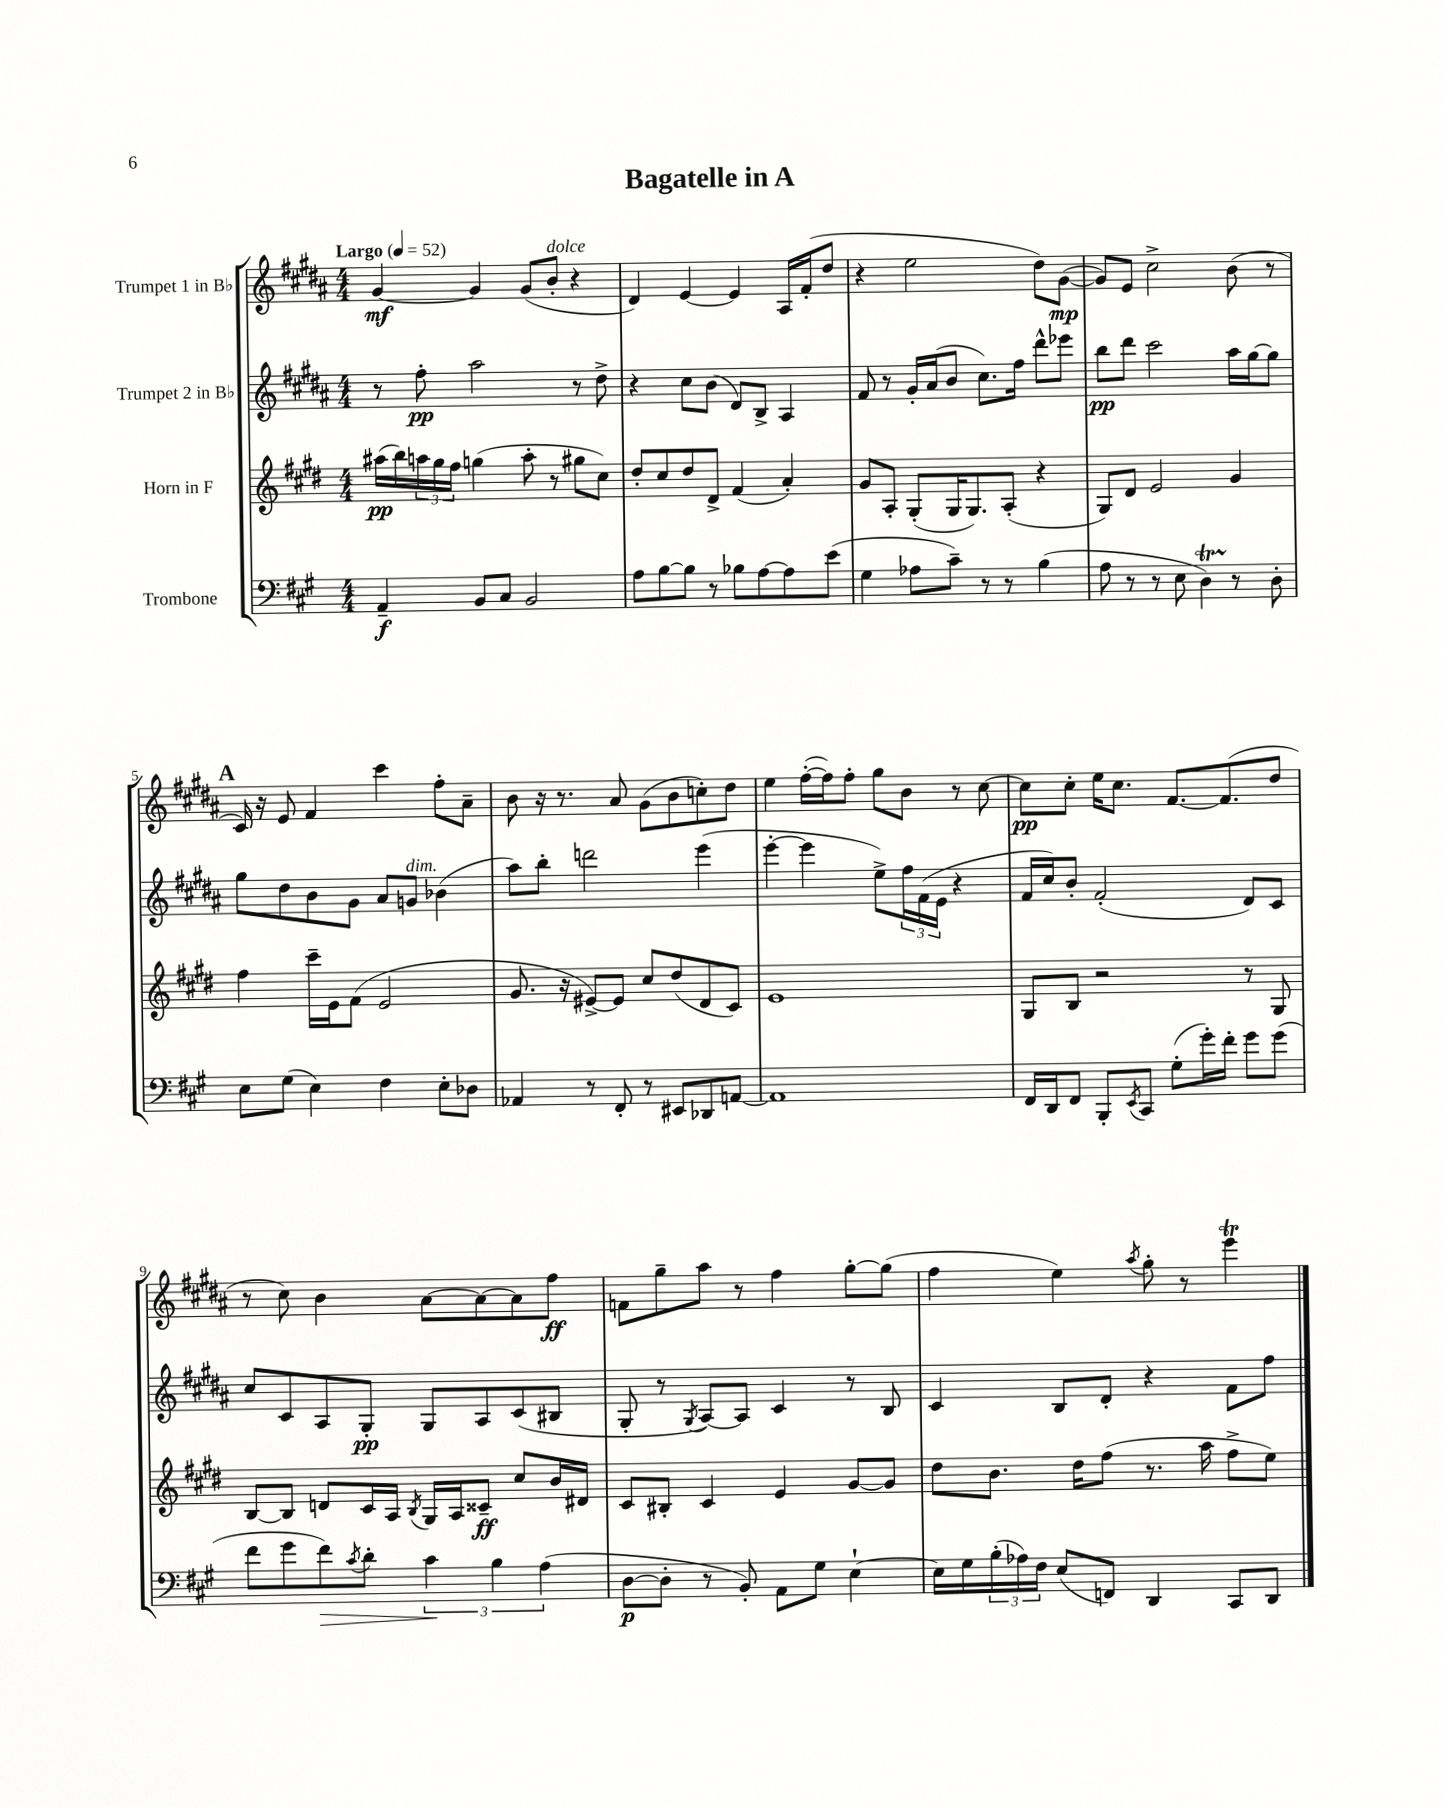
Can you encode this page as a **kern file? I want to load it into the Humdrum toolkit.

**kern	**kern	**kern	**kern
*staff4	*staff3	*staff2	*staff1
*clefF4	*clefG2	*clefG2	*clefG2
*k[f#c#g#]	*k[f#c#g#d#]	*k[f#c#g#d#a#]	*k[f#c#g#d#a#]
*M4/4	*M4/4	*M4/4	*M4/4
*MM52	*MM52	*MM52	*MM52
4AA~	(16aa#	8r	[4g#
.	16bb)	.	.
.	24aa	8ff#'	.
.	24gg#	.	.
.	24ff#	.	.
8BB	(4gg	2aa#	4g#]
8C#	.	.	.
2BB	8aa'	.	(8g#
.	8r	.	8b'
.	8gg#	8r	4r
.	8cc#)	8dd#^	.
=	=	=	=
8A	8dd#'	4r	4d#)
[8B	8cc#	.	.
8B]	8dd#	8cc#	[4e
8r	8d#^	(8b	.
8B-	(4f#	8d#)	4e]
[8A	.	8B^	.
8A]	4a')	4A#	16A#
.	.	.	(16f#'
(8e	.	.	8dd#
=	=	=	=
4G#	8g#	8f#	4r
.	8A'	8r	.
8A-	(8G#'	16g#'	2ee
.	.	(16a#	.
8c#~)	16G#	8b	.
.	8.G#)	.	.
8r	.	8.cc#)	.
8r	(8A'	.	.
.	.	16ff#	.
(4B	4r	8ddd#^^	8dd#)
.	.	8eee-	([8g#
=	=	=	=
8A	8G#)	8bb	8g#])
8r	8d#	8ddd#	8e
8r	2e	2ccc#	2cc#^
8E	.	.	.
4D)	.	.	.
8r	4g#	16aa#	(8b
.	.	[16gg#	.
8D'	.	8gg#]	8r
=	=	=	=
8E	4ff#	8gg#	16c#)
.	.	.	16r
(8G#	.	8dd#	8e
4E)	16ccc#~	8b	4f#
.	16e	.	.
.	(8f#	8g#	.
4F#	2e	8a#	4ccc#
.	.	8g	.
8E'	.	(4b-	8ff#'
8D-	.	.	8a#~
=	=	=	=
4AA-	8.g#	8aa#)	8b
.	.	8bb'	16r
.	16r	.	8.r
8r	[8e#^)	2ddd	.
8FF#'	8e#]	.	8a#
8r	8cc#	.	(8g#
8EE#	(8dd#	.	8b
8DD-	8d#	(4eee	8cc')
[8AA	8c#)	.	8dd#
=	=	=	=
1AA]	1e	[4eee'	4ee
.	.	4eee]	([16ff#'
.	.	.	16ff#])
.	.	.	8ff#'
.	.	8ee^)	8gg#
.	.	24ff#	8b
.	.	(24f#	.
.	.	24e	.
.	.	4r	8r
.	.	.	[8cc#
=	=	=	=
16FF#	8G#	16f#	8cc#]
16DD	.	16cc#)	.
8FF#	8B	8b'	8cc#'
8BBB'	2r	(2f#'	16ee
.	.	.	8.cc#
8qEE	.	.	.
8CC#	.	.	.
(8G#'	.	.	[8.f#
16g#')	.	.	.
16f#'	.	.	(8.f#]
8g#	8r	8d#)	.
(8g#	8G#	8c#	8dd#
=	=	=	=
8f#	[8B	8cc#	8r
8g#	8B]	8c#	8cc#)
8f#)	8d	8A#	4b
8qc#	.	.	.
8d'	16c#	8G#'	.
.	16A	.	.
.	8qB	.	.
6c#	16G#	8G#	[8a#
.	16A	.	.
.	8c##~	8A#	8a#_
6B	.	.	.
.	8cc#	(8c#	8a#]
(6A	.	.	.
.	16b	8B#	8ff#
.	16d#	.	.
=	=	=	=
[8D	8c#	8G#'	8f
8D']	8B#'	8r	8gg#~
.	.	8qG#	.
8r	4c#	[8A#)	8aa#
8BB')	.	8A#]	8r
8AA	4e	4c#	4ff#
8G#	.	.	.
[4E`	[8g#	8r	[8gg#'
.	8g#]	8B	(8gg#]
=	=	=	=
16E]	8dd#	4c#	4ff#
16G#	.	.	.
(24B'	8.b	.	.
24A-)	.	.	.
24F#	.	.	.
(8E	.	8B	4ee)
.	16dd#	.	.
8FF)	(8ff#	8d#'	.
.	.	.	8qaa#
4DD	8.r	4r	8gg#'
.	.	.	8r
.	16aa	.	.
8CC#	8ff#^	8f#	4eee
8DD	8ee)	8ff#	.
==	==	==	==
*-	*-	*-	*-
